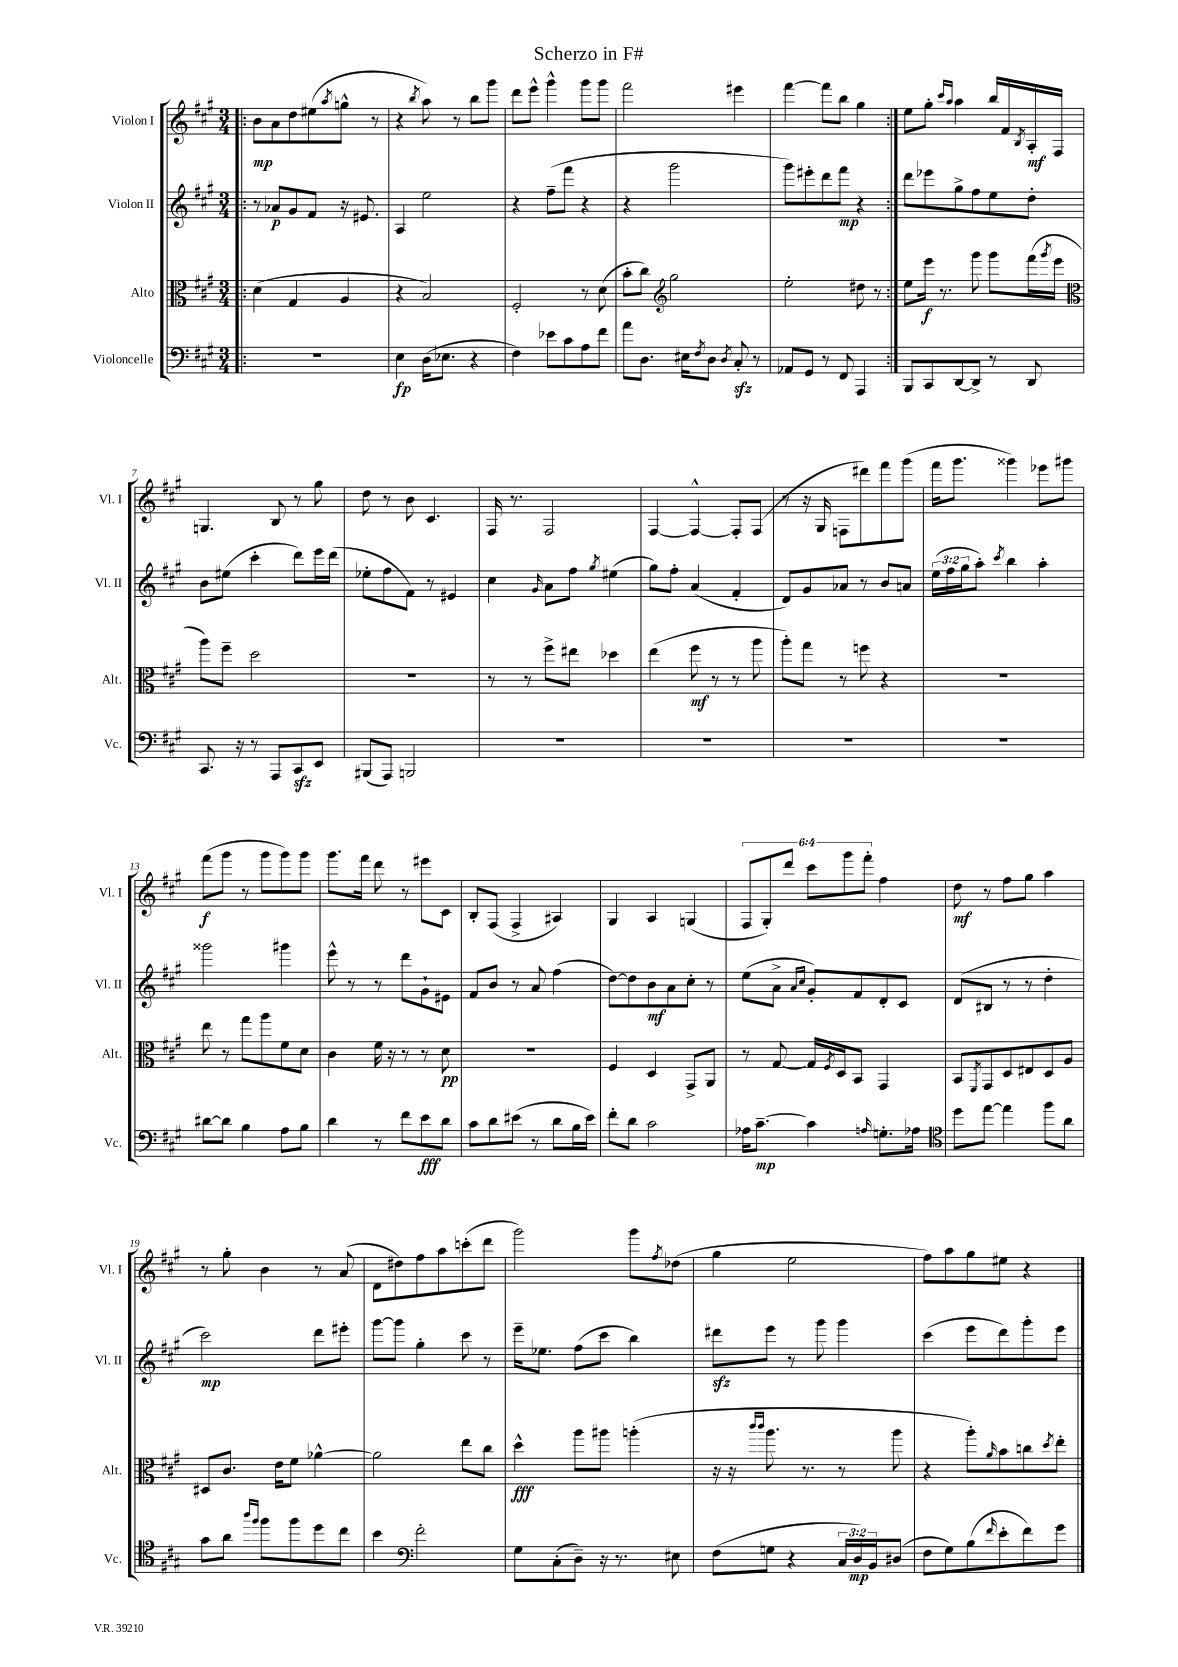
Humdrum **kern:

**kern	**kern	**kern	**kern
*staff4	*staff3	*staff2	*staff1
*clefF4	*clefC3	*clefG2	*clefG2
*k[f#c#g#]	*k[f#c#g#]	*k[f#c#g#]	*k[f#c#g#]
*M3/4	*M3/4	*M3/4	*M3/4
=!|:	=!|:	=!|:	=!|:
2.r	(4d	8r	8b
.	.	8a-	8a
.	4G#	8g#	8dd
.	.	8f#	(8ee#
.	.	.	8qaa
.	4A	16r	8gg^^
.	.	8.e#	.
.	.	.	8r
=	=	=	=
4E	4r	4A	4r
.	.	.	8qbb
(16D	2B)	2ee	8aa)
8.E-	.	.	.
.	.	.	8r
4r	.	.	8bb
.	.	.	8ggg#
=	=	=	=
4F#)	2F#'	4r	8ddd
.	.	.	8eee^^
8e-	.	(8ff#~	4ggg#^^
8c#	.	8fff#	.
8A	8r	4r	8ggg#
8f#	(8d	.	8ggg#
=	=	=	=
8a	8b'	4r	2fff#
8.D	8cc#)	.	.
*	*clefG2	*	*
.	2gg#	2ggg#	.
16E#	.	.	.
8qF#	.	.	.
8D	.	.	.
8qD	.	.	.
8C#'	.	.	4eee#
8r	.	.	.
=	=	=	=
8AA-	2ee'	8ggg#)	[4fff#
8GG#	.	8eee#'	.
8r	.	8ddd	8fff#]
8FF#	.	8fff#	8bb
4AAA	8dd#	4r	4gg#
.	8r	.	.
=:|!	=:|!	=:|!	=:|!
8BBB	8ee	8ddd	8ee
8CC#	16eee	8eee-	8gg#'
.	8.r	.	.
.	.	.	16qqccc#
.	.	.	16qqaa
[8DD	.	8gg#^	4aa
8DD^]	8ggg#	8ff#	.
8r	8ggg#	8ee	16bb
.	.	.	16f#
.	.	.	8qB
8DD	(16fff#	8dd'	16A'
.	8qggg#	.	.
.	16eee	.	16F#
=	=	=	=
*	*clefC3	*	*
8.CC#	8aa)	8b	4.G
.	8ff#~	(8ee#	.
16r	.	.	.
8r	2dd	4ccc#'	.
8AAA	.	.	8B
8CC#	.	8ddd)	8r
8EE	.	16eee	8gg#
.	.	(16ddd	.
=	=	=	=
(8BBB#	2.r	8ee-'	8dd
8AAA)	.	8ff#	8r
2BBB	.	8f#)	8b
.	.	8r	4.c#
.	.	4e#	.
=	=	=	=
2.r	8r	4cc#	16F#
.	.	.	8.r
.	8r	.	.
.	.	16qqg#	.
.	8ff#^	8a	2F#
.	8ee#	8ff#	.
.	.	8qgg#	.
.	4dd-	(4ee#	.
=	=	=	=
2.r	(4ee	8gg#)	[4F#
.	.	8ff#'	.
.	8ff#	(4a	4F#^^_
.	8r	.	.
.	8r	4f#'	8F#']
.	8aa	.	(8F#
=	=	=	=
2.r	8aa')	8d)	8r
.	8gg#	8g#	16r
.	.	.	16G#
.	8r	8a-	8F
.	8ff	8r	8ddd#)
.	4r	8b	8fff#
.	.	8a	(8ggg#
=	=	=	=
2.r	2.r	(24ee	16fff#
.	.	24ff#	.
.	.	.	8.ggg#
.	.	24gg#	.
.	.	8aa')	.
.	.	8qccc#	.
.	.	4bb	4ggg##)
.	.	4aa'	8eee-
.	.	.	8ggg#
=	=	=	=
[8d#	8ee	2ggg##	(8fff#
8d#]	8r	.	8ggg#
4B	8gg#	.	8r
.	8aa	.	8ggg#
8A	8f#	4ggg#	8ggg#)
8B	8d	.	8ggg#
=	=	=	=
4d	4c#	8eee^^	8.ggg#
.	.	8r	.
.	.	.	16fff#
8r	16f#	8r	8ddd
.	16r	.	.
8f#	8r	8ddd	8r
8e	8r	8g#`	8eee#
8d	8d	8e#	8c#
=	=	=	=
8c#	2.r	8f#	8B'
8d	.	8b	(8F#
(8e#	.	8r	4F#^
8r	.	8a	.
8d	.	(4ff#	4A#)
16B	.	.	.
16e#)	.	.	.
=	=	=	=
8f#'	4F#	[8dd)	4G#
8d	.	8dd]	.
2c#	4D	8b	4A
.	.	8a	.
.	8GG#^	8cc#'	(4G
.	8AA	8r	.
=	=	=	=
16A-	8r	(8ee	12F#
[8.c#~	.	.	.
.	.	.	12G#')
.	[8G#	8a^	.
.	.	.	12ddd
.	.	16qqa	.
.	.	16qqcc#	.
4c#]	16G#]	8g#')	12ccc#
.	8qF#	.	.
.	16D	.	.
.	.	.	12ggg#
.	8BB	8f#	.
.	.	.	12fff#'
16qqA	.	.	.
8.G'	4GG#	8d'	4ff#
.	.	8c#	.
16A-	.	.	.
=	=	=	=
*clefC4	*	*	*
8dd	8BB	(8d	8dd
.	8qFF#	.	.
[8ee	8GG#	8B#	8r
4ee]	8D	8r	8ff#
.	8E#	8r	8gg#
8ff#	8D	4dd'	4aa
8a	8A	.	.
=	=	=	=
8g#	8D#	2ccc#)	8r
8a	8.c#	.	8gg#'
16qqaa	.	.	.
16qqff#	.	.	.
8ff#	.	.	4b
.	16e	.	.
8ff#	8f#	.	.
8dd	[4a-^^	8ddd	8r
8cc#	.	8eee#'	(8a
=	=	=	=
4b	2a-]	[8ggg#	8d
.	.	8ggg#]	8dd#)
*clefF4	*	*	*
2f#'	.	4gg#'	8ff#
.	.	.	8aa
.	8ee	8ccc#	(8ccc'
.	8cc#	8r	8ddd
=	=	=	=
8G#	4dd^^	16eee~	2ggg#)
.	.	8.ee-	.
(8C#'	.	.	.
8D~)	8aa	(8ff#	.
16r	8aa#	8ccc#	.
8.r	.	.	.
.	(4aa'	4bb)	8ggg#
.	.	.	8qff#
8E#	.	.	(8dd-
=	=	=	=
(8F#	16r	8ddd#	4gg#
.	16r	.	.
.	16qqccc#	.	.
.	16qqccc#	.	.
8G	8.aa	8eee	.
4r	.	8r	2ee
.	8.r	.	.
.	.	8ggg#	.
24C#	8r	4ggg#	.
24D)	.	.	.
24BB	.	.	.
(8D#	8aa	.	.
=	=	=	=
8F#	4r	(4ccc#	8ff#)
8G#)	.	.	8aa
(8B	8aa')	8eee	8gg#
16qqf#	16qqa	.	.
8e'	8b	8ddd)	8ee#
8f#)	8cc	8ggg#'	4r
.	8qdd	.	.
8g#	8ee'	8eee	.
==	==	==	==
*-	*-	*-	*-
